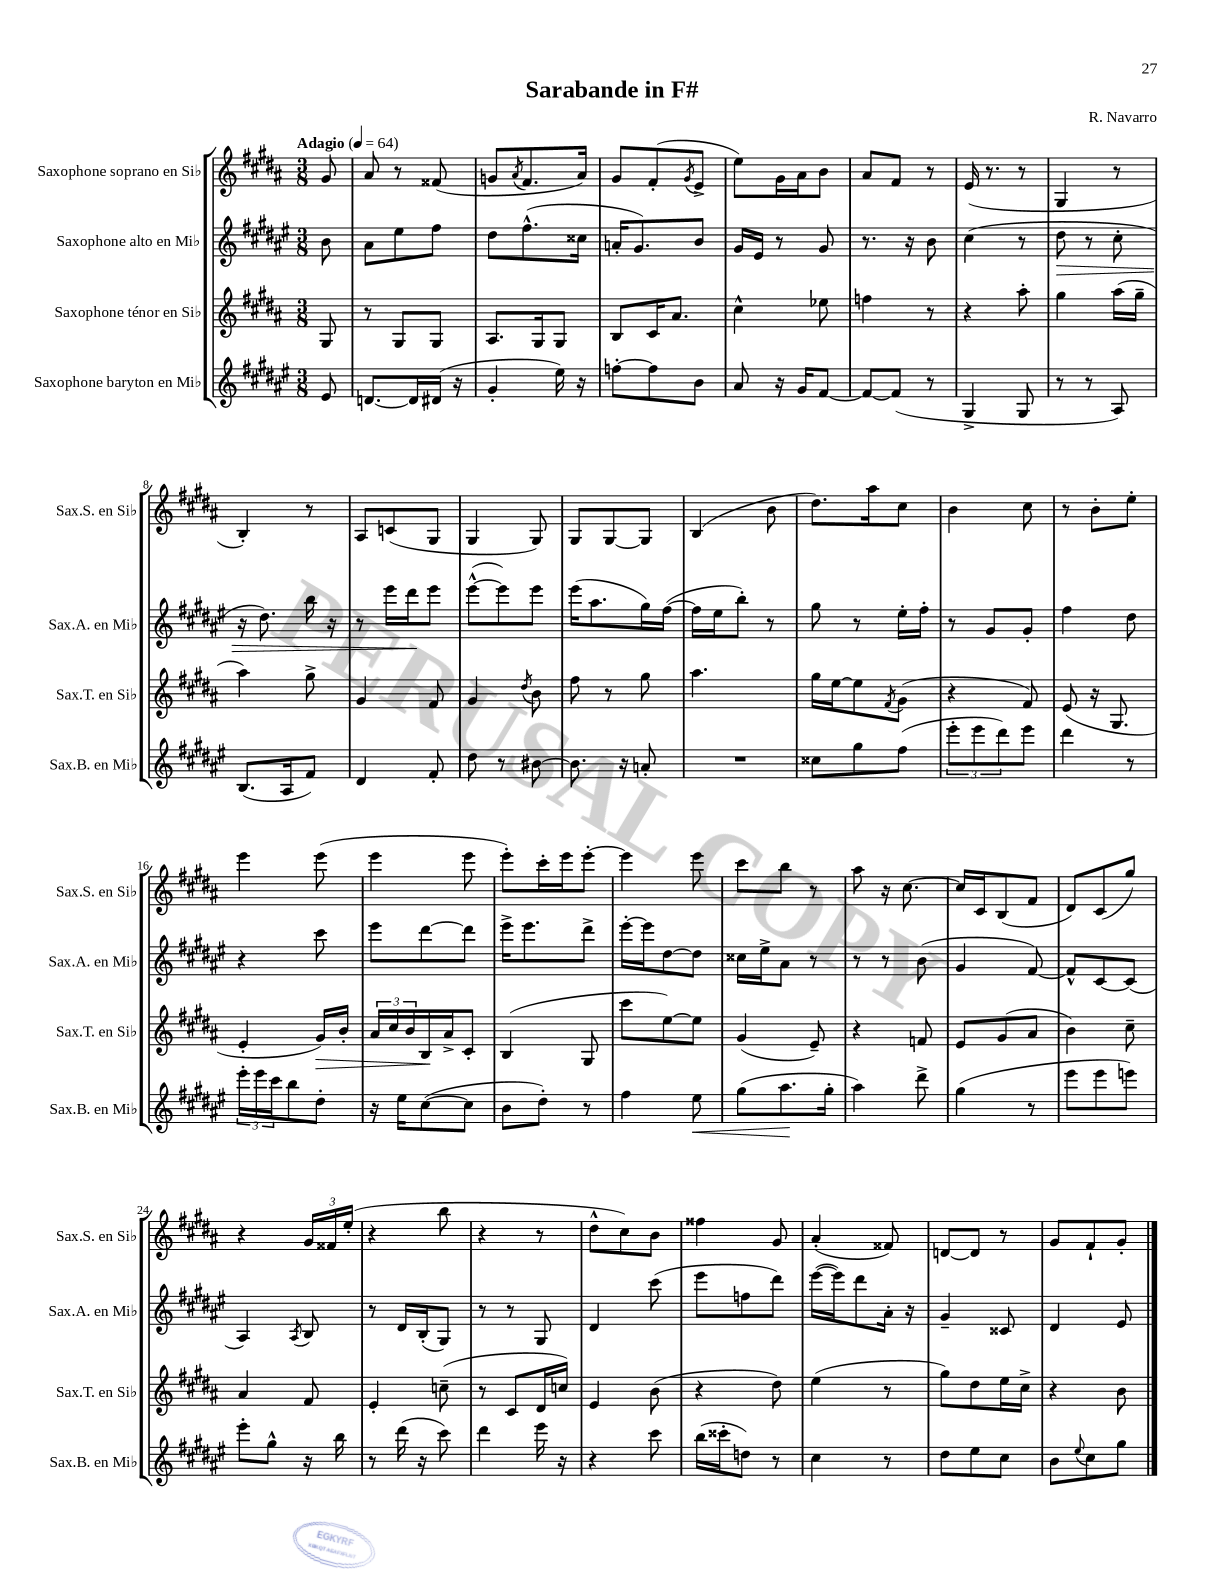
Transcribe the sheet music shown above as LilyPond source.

\header { title = "Sarabande in F#" composer = "R. Navarro" }
<<
\new StaffGroup <<
\new Staff = "s0" \with { instrumentName = "Saxophone soprano en Sib" shortInstrumentName = "Sax.S. en Sib" } {
    \clef treble \key b \major \numericTimeSignature \time 3/8 \partial 8 \tempo "Adagio" 4 = 64
    gis'8 |
    ais'8 r8 fisis'8( |
    g'8 \acciaccatura { ais'8 } fis'8. ais'16) |
    gis'8 fis'8-.( \acciaccatura { gis'8 } e'8-> |
    e''8) gis'16 ais'16 b'8 |
    ais'8 fis'8 r8 |
    e'16( r8. r8 |
    gis4 r8 |
    b4-.) r8 |
    ais8 c'8( gis8 |
    gis4 gis8) |
    gis8 gis8~ gis8 |
    b4( b'8 |
    dis''8.) ais''16 cis''8 |
    b'4 cis''8 |
    r8 b'8-. e''8-. |
    e'''4 e'''8( |
    e'''4 e'''8 |
    e'''8-.) cis'''16-. e'''16 e'''8~-. |
    e'''4 e'''8 |
    cis'''8 b''8 r8 |
    ais''8 r16 cis''8.~ |
    cis''16 cis'16 b8( fis'8 |
    dis'8) cis'8( gis''8) |
    r4 \tuplet 3/2 { gis'16 fisis'16 e''16-.( } |
    r4 b''8 |
    r4 r8 |
    dis''8-^ cis''8) b'8 |
    fisis''4 gis'8 |
    ais'4-.( fisis'8) |
    d'8~ d'8 r8 |
    gis'8 fis'8-! gis'8-. \bar "|." |
}
\new Staff = "s1" \with { instrumentName = "Saxophone alto en Mib" shortInstrumentName = "Sax.A. en Mib" } {
    \clef treble \key fis \major \numericTimeSignature \time 3/8 \partial 8
    b'8 |
    ais'8 eis''8 fis''8 |
    dis''8 fis''8.-^( cisis''16 |
    a'16-. gis'8.) b'8 |
    gis'16 eis'16 r8 gis'8 |
    r8. r16 b'8 |
    cis''4( r8 |
    dis''8\> r8 cis''8-. |
    r16 dis''8.) b''16 r16 |
    r8 eis'''16 dis'''16\! eis'''8 |
    eis'''8~-^( eis'''8) eis'''8 |
    eis'''16( ais''8. gis''16) fis''16~( |
    fis''16 eis''16 b''8-.) r8 |
    gis''8 r8 eis''16-. fis''16-. |
    r8 gis'8 gis'8-. |
    fis''4 dis''8 |
    r4 cis'''8 |
    eis'''8 dis'''8~ dis'''8 |
    eis'''16-> eis'''8. dis'''8-> |
    eis'''16~-. eis'''16 dis''8~ dis''8 |
    cisis''16 eis''16-> ais'8 r8 |
    r8 r8 b'8( |
    gis'4 fis'8~) |
    fis'8-^ cis'8~ cis'8( |
    ais4) \acciaccatura { ais8 } b8 |
    r8 dis'16 b16-.( gis8) |
    r8 r8 gis8 |
    dis'4 cis'''8( |
    eis'''8 f''8 dis'''8) |
    eis'''16~( eis'''16) dis'''8 ais'16-. r16 |
    gis'4-- cisis'8 |
    dis'4 eis'8 \bar "|." |
}
\new Staff = "s2" \with { instrumentName = "Saxophone ténor en Sib" shortInstrumentName = "Sax.T. en Sib" } {
    \clef treble \key b \major \numericTimeSignature \time 3/8 \partial 8
    gis8 |
    r8 gis8 gis8 |
    ais8. gis16 gis8 |
    b8 cis'16 ais'8. |
    cis''4-^ ees''8 |
    f''4 r8 |
    r4 ais''8-. |
    gis''4 ais''16( gis''16-- |
    ais''4) gis''8-> |
    gis'4 fis'8 |
    gis'4 \acciaccatura { dis''8 } b'8 |
    fis''8 r8 gis''8 |
    ais''4. |
    gis''16 e''16~ e''8 \acciaccatura { fis'8 } gis'8( |
    r4 fis'8) |
    e'8( r16 gis8. |
    e'4-. gis'16\>) b'16-. |
    \tuplet 3/2 { ais'16 cis''16 b'16 } b16\! ais'16-> cis'8-. |
    b4( gis8 |
    cis'''8 e''8~) e''8 |
    gis'4( e'8--) |
    r4 f'8 |
    e'8 gis'8( ais'8 |
    b'4) cis''8-- |
    ais'4 fis'8 |
    e'4-. c''8--( |
    r8 cis'8 dis'16 c''16) |
    e'4 b'8( |
    r4 dis''8) |
    e''4( r8 |
    gis''8) dis''8 e''16 cis''16-> |
    r4 b'8 \bar "|." |
}
\new Staff = "s3" \with { instrumentName = "Saxophone baryton en Mib" shortInstrumentName = "Sax.B. en Mib" } {
    \clef treble \key fis \major \numericTimeSignature \time 3/8 \partial 8
    eis'8 |
    d'8.~ d'16 dis'16( r16 |
    gis'4-. eis''16) r16 |
    f''8~-. f''8 b'8 |
    ais'8 r16 gis'16 fis'8~ |
    fis'8~ fis'8( r8 |
    gis4-> gis8 |
    r8 r8 ais8) |
    b8.( ais16 fis'8) |
    dis'4 fis'8-. |
    dis''8 r8 bis'8~ |
    bis'8. r16 a'8-. |
    R4. |
    cisis''8 gis''8 fis''8( |
    \tuplet 3/2 { eis'''8-. eis'''8 dis'''8) } eis'''8 |
    dis'''4 r8 |
    \tuplet 3/2 { eis'''16-. eis'''16 cis'''16 } b''8 dis''8-. |
    r16 eis''16 cis''8~( cis''8 |
    b'8 dis''8-.) r8 |
    fis''4 eis''8\< |
    gis''8( ais''8.\! gis''16-. |
    ais''4) dis'''8-> |
    gis''4( r8 |
    eis'''8 eis'''8 e'''8) |
    eis'''8-. gis''8-^ r16 b''16 |
    r8 dis'''16( r16 cis'''8) |
    dis'''4 eis'''16 r16 |
    r4 cis'''8 |
    b''16( cisis'''16-. d''8) r8 |
    cis''4 r8 |
    dis''8 eis''8 cis''8 |
    b'8 \appoggiatura { eis''8 } cis''8 gis''8 \bar "|." |
}
>>
>>
